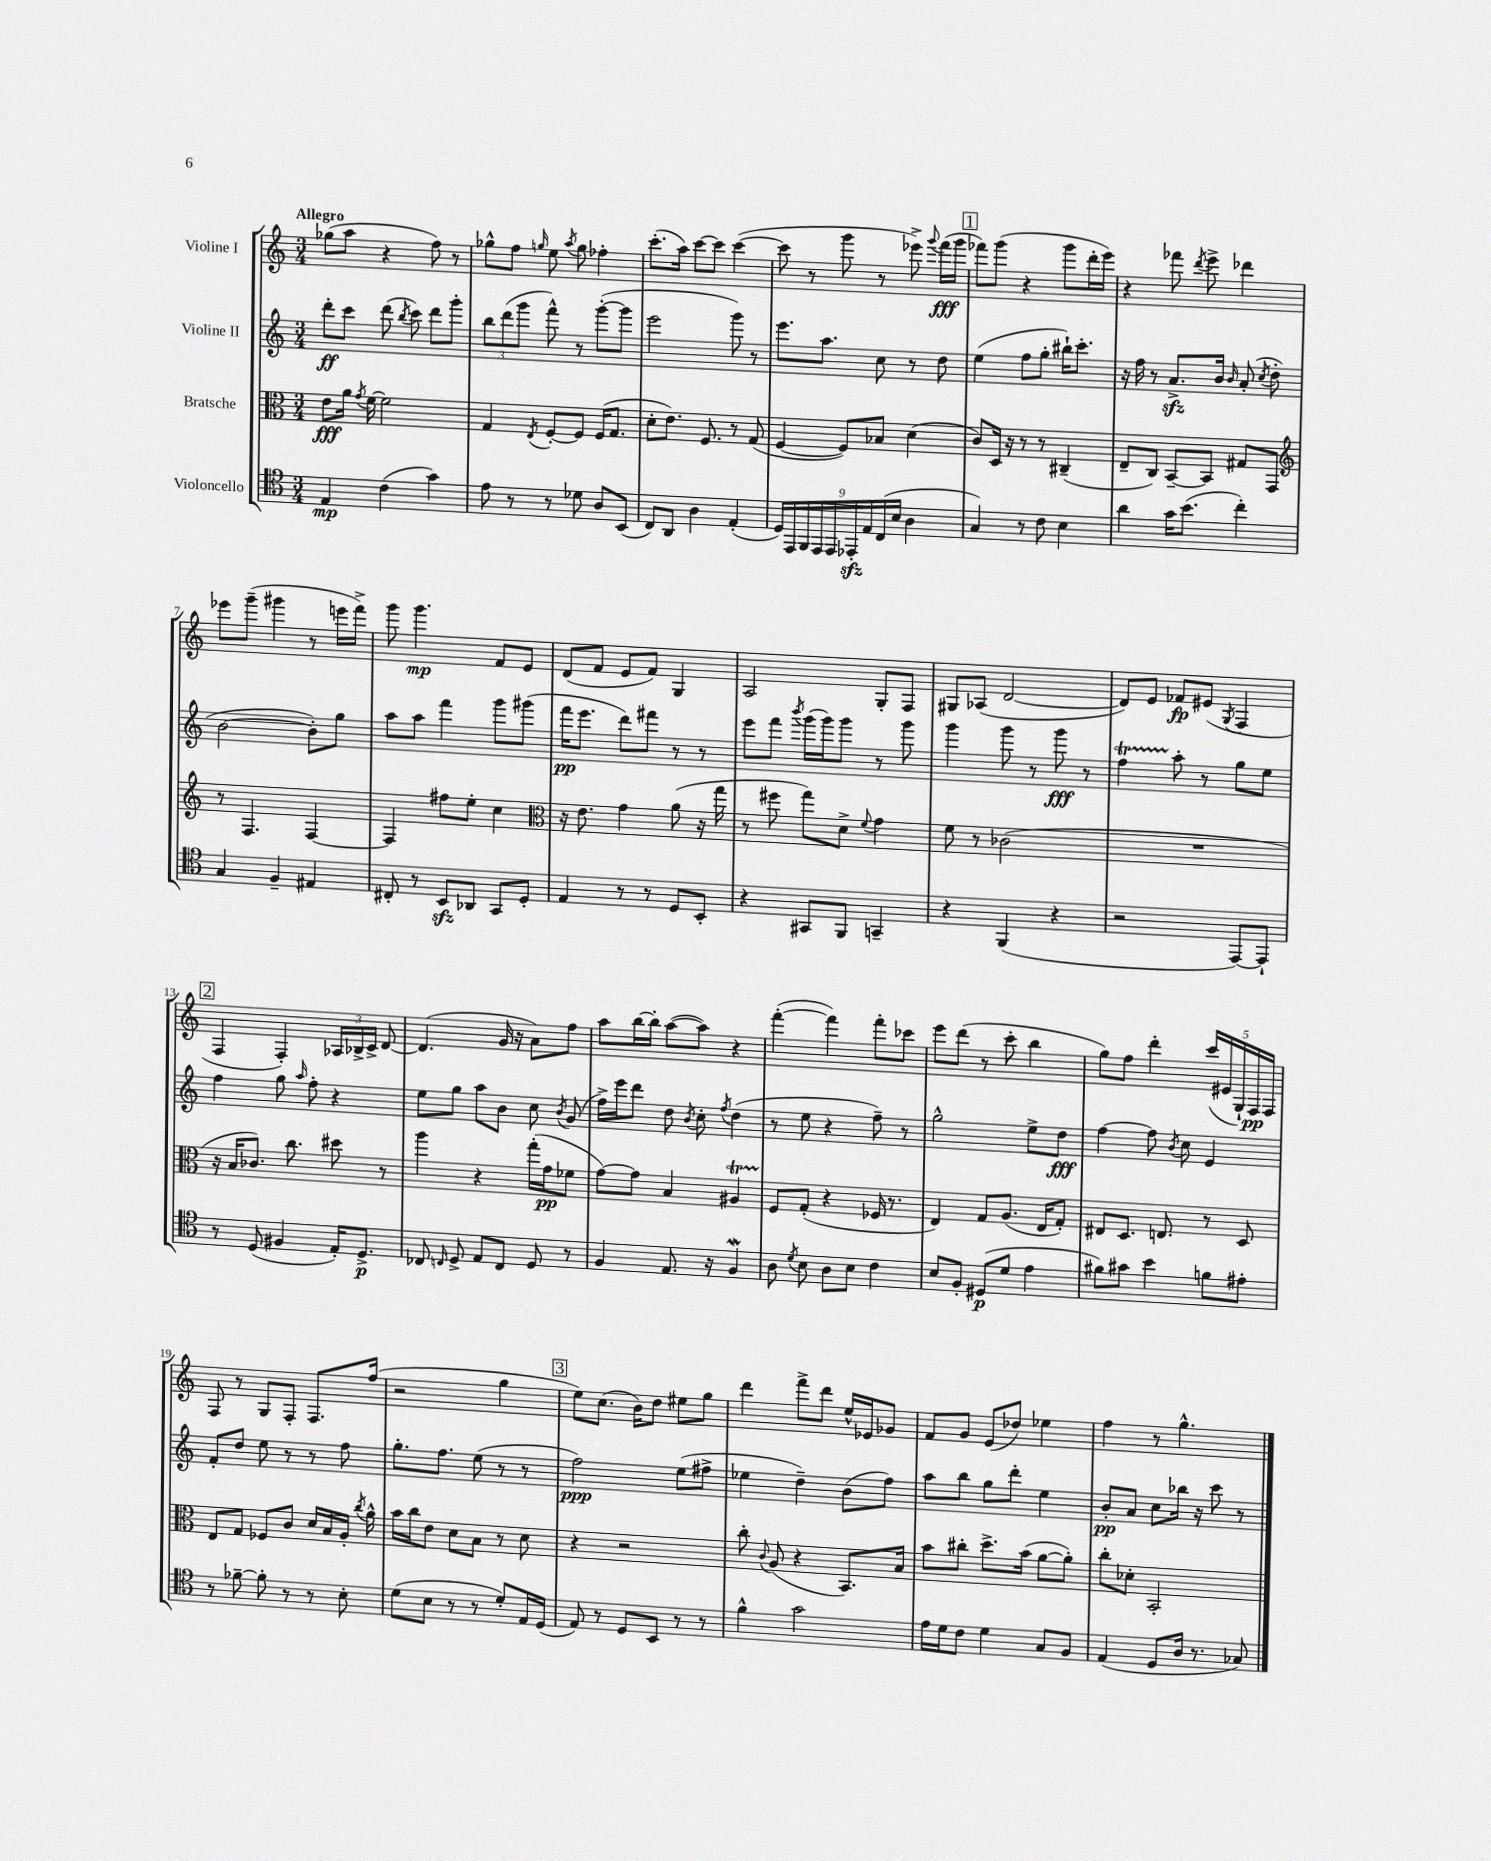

**kern	**kern	**kern	**kern
*staff4	*staff3	*staff2	*staff1
*clefC4	*clefC3	*clefG2	*clefG2
*k[]	*k[]	*k[]	*k[]
*M3/4	*M3/4	*M3/4	*M3/4
4E	8e	8ddd'	(8gg-
.	16a	8ccc	8aa
.	8qg	.	.
.	[16f	.	.
(4c	2f]	(8ddd	4r
.	.	8qbb	.
.	.	8ccc)	.
4g)	.	8ddd	8ff)
.	.	8ggg'	8r
=	=	=	=
8e	4G	12bb	8gg-^^
.	.	(12ddd	.
8r	.	.	8ff
.	.	12ggg	.
.	8qE	.	16qqgg
8r	[8F'	8fff^^)	8ee
.	.	.	8qaa
8d-	8F]	8r	8gg
8A	(16F	([8ggg'	4ff-'
.	8.G	.	.
(8BB	.	8ggg]	.
=	=	=	=
8C)	8d'	2eee	(8.ccc'
8AA	8.e)	.	.
.	.	.	16aa)
4A	.	.	[8ccc
.	8.F	.	.
.	.	.	8ccc]
(4E'	8r	8ggg)	([4ccc
.	(8G	8r	.
=	=	=	=
18D)	[4F	8.eee	8ccc]
18EE	.	.	.
18FF	.	.	.
.	.	.	8r
18EE	.	.	.
.	.	8.aa	.
18EE	.	.	.
.	8F])	.	8ggg
18EE-'	.	.	.
18E	.	.	.
.	8B-	8cc	8r
(18C	.	.	.
18B	.	.	.
4A	(4d	8r	8eee-^)
.	.	.	8qqggg
.	.	8dd	(16fff
.	.	.	16ggg
=	=	=	=
4G)	8c)	(4ee	8fff-)
.	16D	.	(8ggg
.	16r	.	.
8r	8r	8ff	4r
8c	8r	8gg'	.
4B	(4C#~	16bb#`)	8ggg
.	.	8.ccc'	.
.	.	.	16ddd'
.	.	.	16eee)
=	=	=	=
4a	8E~	16r	4r
.	.	16ff	.
.	8C)	8r	.
16g	[8BB~	8.a^	8fff-
(8.b	.	.	.
.	.	.	8qddd
.	8BB]	.	8eee^
.	.	16b	.
.	.	16qqb	.
4cc')	8G#	(8a'	4ddd-
.	.	8qcc	.
.	8GG	8dd'	.
=	=	=	=
*	*clefG2	*	*
4G	8r	[2b	8eee-
.	4.F	.	(8ggg~
4F~	.	.	4ggg#
4E#	[4F	8b'])	8r
.	.	8gg	16eee
.	.	.	16fff^)
=	=	=	=
8C#'	4F]	8aa	8ggg
8r	.	8aa	4.ggg
8BB	8ff#	4fff	.
8AA-	8ee'	.	.
8GG	4cc	8ggg	8f
8D'	.	(8ggg#	8e
=	=	=	=
*	*clefC3	*	*
4E	16r	16fff	(8d
.	8.e	8.eee	.
.	.	.	8f
8r	4g	8ddd)	8e
8r	.	8fff#	8f)
8D	(8a	8r	4G
8BB'	16r	8r	.
.	16gg	.	.
=	=	=	=
4r	8r	8eee	2A
.	8ff#	8fff	.
.	.	8qbbb	.
8GG#	8gg)	(16ggg	.
.	.	16ggg)	.
8FF	8d^	8ggg	.
.	8qqf	.	.
4GG~	4g	8r	8G'
.	.	8ggg	8F
=	=	=	=
4r	8f	4ggg	8G#
.	8r	.	(8A-
(4FF	(2c-	8ggg	[2d
.	.	8r	.
4r	.	8ggg	.
.	.	8r	.
=	=	=	=
2r	2.r	4ff	8d])
.	.	.	8e
.	.	8aa'	8f-
.	.	8r	(8e#
.	.	.	8qG
[8EE)	.	8gg	4F
8EE`]	.	8ee	.
=	=	=	=
8r	16r	4ff	4F
.	16B	.	.
(8D	8.c-)	.	.
4F#	.	8gg	4F')
.	8.cc	.	.
.	.	16qqaa	.
.	.	8ff'	.
16E')	8dd#	4r	24A-
.	.	.	24B-^
8.D^	.	.	.
.	.	.	24c^
.	8r	.	[8d
=	=	=	=
8C-	4aa	8ee	(4.d]
16qqC	.	.	.
8D^	.	8gg	.
8E	4r	8aa	.
8C	.	8b	16g
.	.	.	16r
8D	(16gg'	8cc	8a)
.	16g	.	.
.	.	8qb	.
8r	8f-	(8g	8ff
=	=	=	=
4F	[8g)	16ff^)	8aa
.	.	16eee	.
.	8g]	8ddd	[16bb
.	.	.	16bb']
8.E	4B	8dd	([8aa
.	.	8qb	.
.	.	8cc'	8aa])
16r	.	.	.
.	.	8qff	.
4F	4A#	(4dd	4r
=	=	=	=
8A	8F	8r	([4fff'
8qd	.	.	.
8B	(8G'	8ee	.
8A	4r	4r	4fff])
8B	.	.	.
4c	16F-	8ff~)	8fff'
.	8.r	.	.
.	.	8r	8ccc-
=	=	=	=
8B	4E)	2gg^^	8eee
8F'	.	.	(8ddd
(8D#	8G	.	8r
8d	(8.A	.	8ccc'
4e	.	8ee^	4bb
.	16E	.	.
.	8G')	8dd	.
=	=	=	=
8f#)	8E#	[4ff	8gg)
8g#	8.D	.	8ff
4b	.	8ff]	4ddd'
.	8.E	.	.
.	.	8qb	.
.	.	8cc	.
8f	8r	4e	(20ccc
.	.	.	20e#
.	.	.	20G`)
8e#'	8D	.	.
.	.	.	20F
.	.	.	20F
=	=	=	=
8r	8E	8f'	8F
[8f-~	8G	8dd	8r
8f-']	8F-	8ee	8G
8r	8c	8r	8F'
8r	16d	8r	8.F
.	16B	.	.
8B'	16A'	8ff	.
.	8qcc	.	.
.	16a^^	.	(16ff
=	=	=	=
(8d	16b	8.gg'	2r
.	16cc	.	.
8B	8e	.	.
.	.	8.ff	.
8r	8d	.	.
8r	8B	(8ee	.
8d')	8r	8r	4gg
16E	8d	8r	.
(16D	.	.	.
=	=	=	=
8E)	4r	2ff)	8ee)
8r	.	.	(8.cc
8D	2r	.	.
.	.	.	16b)
8BB	.	.	8dd
8r	.	(8ee	8ee#
8r	.	8ff#^	8gg
=	=	=	=
4f^^	8cc'	4ee-	4ddd
.	8qqc	.	.
.	(8A	.	.
2g	4r	4dd~)	8fff^
.	.	.	8ddd
.	8.BB)	(8b	16ee^^
.	.	.	16e-
.	.	8ff)	8g-
.	16B	.	.
=	=	=	=
16e	8b	8aa	8f
16d	.	.	.
8c	8cc#'	8bb	8g
4d	8.dd^	8gg	(8e
.	.	8ddd'	8dd-)
.	(16b	.	.
8G	[8a	4ee	4ee-
8F	8a'])	.	.
=	=	=	=
(4E	8cc'	8b'	4ff
.	8d-'	8a	.
8D	2BB'	8cc	8r
16A	.	16bb-	4.gg^^
8.r	.	16r	.
.	.	8ccc	.
8G-)	.	8r	.
==	==	==	==
*-	*-	*-	*-
